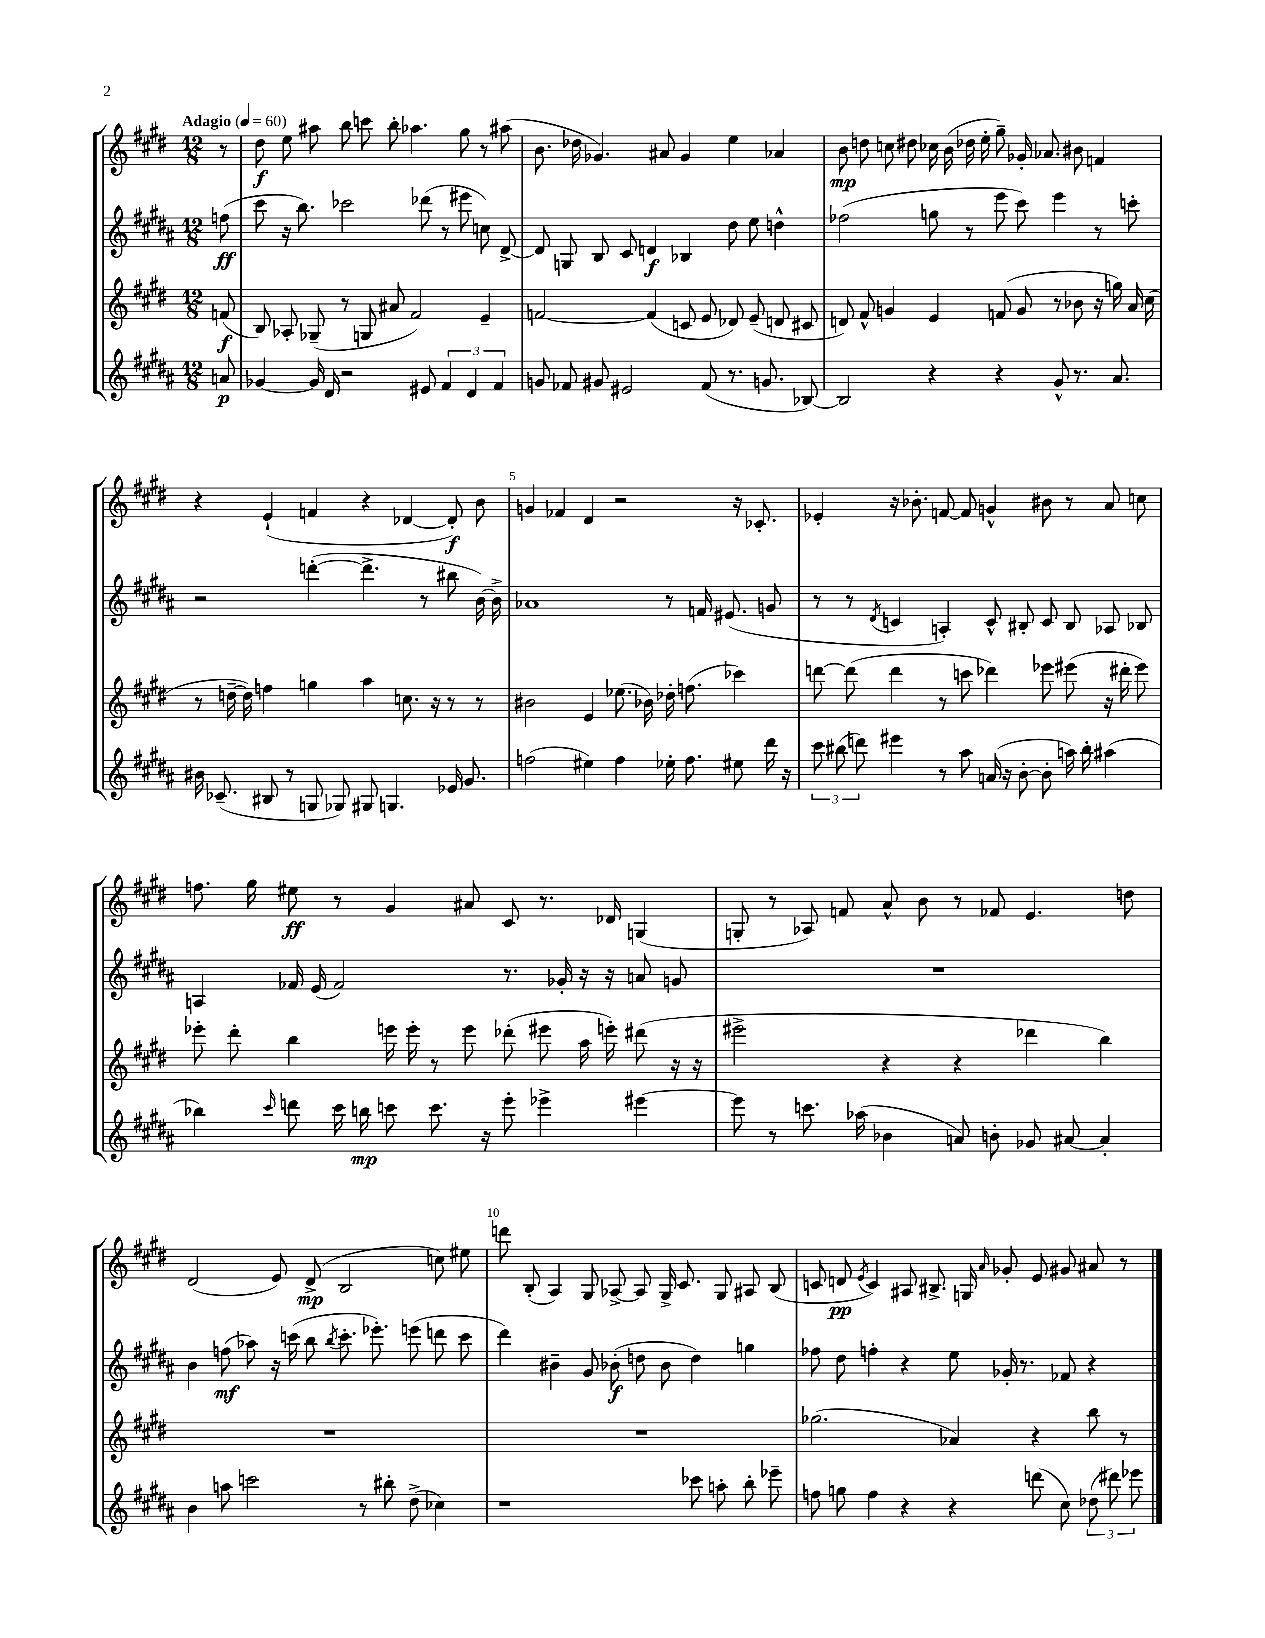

**kern	**dynam	**kern	**dynam	**kern	**dynam	**kern	**dynam
*part4	*part4	*part3	*part3	*part2	*part2	*part1	*part1
*staff4	*staff4	*staff3	*staff3	*staff2	*staff2	*staff1	*staff1
*clefG2	*	*clefG2	*	*clefG2	*	*clefG2	*
*k[f#c#g#d#a#]	*	*k[f#c#g#d#]	*	*k[f#c#g#d#a#]	*	*k[f#c#g#d#]	*
*M12/8	*	*M12/8	*	*M12/8	*	*M12/8	*
*MM60	*	*MM60	*	*MM60	*	*MM60	*
=	=	=	=	=	=	=	=
!	!	!	!	!	!	!LO:TX:a:B:t=Adagio	!
8an/	p	(8fn/	f	(8ffn\	ff	8r	.
=1	=1	=1	=1	=1	=1	=1	=1
[4g-X/	.	8B/)	.	8ccc#\	.	8dd#\	f
.	.	8A-X'/	.	16r	.	8ee\	.
.	.	.	.	8.bb\)	.	.	.
16g-/]	.	(8G-X~/	.	.	.	8aa#X\	.
16d#/	.	.	.	.	.	.	.
2r	.	8r	.	2ccc-X\	.	8bb\	.
.	.	8Gn/	.	.	.	8cccn\	.
.	.	8a#X/	.	.	.	8bb'\	.
.	.	2f#/)	.	.	.	4.aa-X\	.
8e#X/	.	.	.	(8ddd-X\	.	.	.
6f#/	.	.	.	8r	.	.	.
.	.	.	.	8eee#X\	.	8gg#\	.
6d#/	.	.	.	.	.	.	.
.	.	4e~/	.	8ccn\)	.	8r	.
6f#/	.	.	.	.	.	.	.
.	.	.	.	[8d#^/	.	(8aa#X\	.
=2	=2	=2	=2	=2	=2	=2	=2
8gn/	.	[2fn/	.	8d#/]	.	8.b\	.
8f-X/	.	.	.	8Gn/	.	.	.
.	.	.	.	.	.	16dd-X\	.
8g#X/	.	.	.	8B/	.	4.g-X/)	.
2e#X/	.	.	.	8c#/	.	.	.
.	.	(4f/]	.	4dn/	f	.	.
.	.	.	.	.	.	8a#X/	.
.	.	8cn/	.	4B-X/	.	4g-/	.
(8f-/	.	8e/	.	.	.	.	.
8.r	.	8d-X/)	.	8dd#\	.	4ee\	.
.	.	(8e~/	.	8ee\	.	.	.
8.gn/	.	.	.	.	.	.	.
.	.	8dn/	.	4ddn^^\	.	4a-X/	.
[8B-X/)	.	8c#X/	.	.	.	.	.
=3	=3	=3	=3	=3	=3	=3	=3
2B-/]	.	8dn/)	.	(2ff-X\	.	8b\	mp
.	.	8f#^^/	.	.	.	8ddn\	.
.	.	4gn/	.	.	.	8ccn\	.
.	.	.	.	.	.	8dd#X\	.
4r	.	4e/	.	8ggn\	.	16cc-X\	.
.	.	.	.	.	.	(16b\	.
.	.	.	.	8r	.	16dd-X\	.
.	.	.	.	.	.	16ee'\	.
4r	.	(8fn/	.	8eee\	.	8gg#~\)	.
.	.	8g/	.	8ccc#\)	.	16g-X'/	.
.	.	.	.	.	.	8.a-X/	.
8g#^^/	.	8r	.	4eee\	.	.	.
8.r	.	8b-X\	.	.	.	8b#X\	.
.	.	16r	.	8r	.	4fn/	.
8.a#/	.	16ggn\)	.	.	.	.	.
.	.	16a/	.	8cccn'\	.	.	.
.	.	(16cc#\	.	.	.	.	.
!!LO:LB:g=z
=4	=4	=4	=4	=4	=4	=4	=4
16b#X\	.	8r	.	2r	.	4r	.
(8.c-X~/	.	.	.	.	.	.	.
.	.	[16ddn~\	.	.	.	.	.
.	.	16dd\])	.	.	.	.	.
8B#X/	.	4ffn\	.	.	.	(4e`/	.
8r	.	.	.	.	.	.	.
8Gn/	.	4ggn\	.	([4dddn'\	.	4fn/	.
8G-X/)	.	.	.	.	.	.	.
8G#X/	.	4aa\	.	4.ddd^\]	.	4r	.
4.Gn/	.	.	.	.	.	.	.
.	.	8.ccn\	.	.	.	[4d-X/	.
.	.	.	.	8r	.	.	.
.	.	16r	.	.	.	.	.
16e-X/	.	8r	.	8bb#X\	.	8d-'/])	f
8.g#/	.	.	.	.	.	.	.
.	.	8r	.	[16b\)	.	8b\	.
.	.	.	.	16b^\]	.	.	.
=5	=5	=5	=5	=5	=5	=5	=5
(2ffn\	.	2b#X\	.	1a-X	.	4gn/	.
.	.	.	.	.	.	4f-X/	.
4ee#X\)	.	4e/	.	.	.	4d#/	.
4ff\	.	(8.ee-X\	.	.	.	2r	.
.	.	16b-X\)	.	.	.	.	.
16ee-X'\	.	16dd-X'\	.	8r	.	.	.
8.ff\	.	(8.ffn\	.	.	.	.	.
.	.	.	.	16fn/	.	.	.
.	.	.	.	(8.e#X/	.	.	.
8ee#X\	.	4ccc-X\)	.	.	.	16r	.
.	.	.	.	.	.	8.c-X'/	.
16ddd#\	.	.	.	8gn/	.	.	.
16r	.	.	.	.	.	.	.
=6	=6	=6	=6	=6	=6	=6	=6
12ccc#\	.	[8dddn\	.	8r	.	4e-X'/	.
(12bb#X\	.	.	.	.	.	.	.
.	.	(8ddd\]	.	8r	.	.	.
12dddn\)	.	.	.	.	.	.	.
.	.	.	.	8qd#/	.	.	.
4eee#X\	.	4ddd\	.	4cn/	.	16r	.
.	.	.	.	.	.	8.b-X'\	.
8r	.	8r	.	4An'/)	.	[8fn/	.
8aa#\	.	8cccn\	.	.	.	8f/]	.
(16an/	.	4ddd-X\)	.	8c^^/	.	4gn^^/	.
16r	.	.	.	.	.	.	.
[8b'\	.	.	.	8B#X'/	.	.	.
8b'\]	.	8eee-X\	.	8c/	.	8b#X\	.
16aan\)	.	(8eee#X\	.	8B#/	.	8r	.
16bb#'\	.	.	.	.	.	.	.
(4aa#X\	.	16r	.	8A-X/	.	8a/	.
.	.	16ddd#X'\	.	.	.	.	.
.	.	8eee#\)	.	8B-X/	.	8ccn\	.
!!LO:LB:g=z
=7	=7	=7	=7	=7	=7	=7	=7
4bb-X\)	.	8eee-X'\	.	4An/	.	8.ffn\	.
.	.	8ddd#'\	.	.	.	.	.
.	.	.	.	.	.	16gg#\	.
16qqccc#/	.	.	.	.	.	.	.
8dddn\	.	4bb\	.	16f-X/	.	8ee#X\	ff
.	.	.	.	(16e/	.	.	.
16ccc#\	.	.	.	2f-/)	.	8r	.
16bbn\	mp	.	.	.	.	.	.
8cccn\	.	16eeen\	.	.	.	4g#/	.
.	.	16eee'\	.	.	.	.	.
8.ccc\	.	8r	.	.	.	.	.
.	.	8eee\	.	.	.	8a#X/	.
16r	.	.	.	.	.	.	.
8eee'\	.	(8ddd-X'\	.	8.r	.	8c#/	.
4eee-X^\	.	8eee#X\	.	.	.	8.r	.
.	.	.	.	16g-X'/	.	.	.
.	.	16aa\	.	16r	.	.	.
.	.	16eeen'\)	.	16r	.	16d-X/	.
[4eee#X\	.	(8ddd#X\	.	8an/	.	(4Gn/	.
.	.	16r	.	8gn/	.	.	.
.	.	16r	.	.	.	.	.
=8	=8	=8	=8	=8	=8	=8	=8
8eee#\]	.	2eee#X^\	.	1.r	.	8Gn'/	.
8r	.	.	.	.	.	8r	.
8.cccn\	.	.	.	.	.	8A-X/)	.
.	.	.	.	.	.	8fn/	.
(16aa-X\	.	.	.	.	.	.	.
4b-X\	.	4r	.	.	.	8a^^/	.
.	.	.	.	.	.	8b\	.
8an/)	.	4r	.	.	.	8r	.
8bn'\	.	.	.	.	.	8f-X/	.
8g-X/	.	4ddd-X\	.	.	.	4.e/	.
[8a#X/	.	.	.	.	.	.	.
4a#'/]	.	4bb\)	.	.	.	.	.
.	.	.	.	.	.	8ddn\	.
!!LO:LB:g=z
=9	=9	=9	=9	=9	=9	=9	=9
4b\	.	1.r	.	4b\	.	(2d#/	.
8aan\	.	.	.	(8ffn\	mf	.	.
2cccn\	.	.	.	8aa-X\)	.	.	.
.	.	.	.	16r	.	8e/)	.
.	.	.	.	(16cccn\	.	.	.
.	.	.	.	8bb\	.	(8d#^/	mp
.	.	.	.	8qbb/	.	.	.
.	.	.	.	8.ccc'\	.	2B/	.
8r	.	.	.	.	.	.	.
.	.	.	.	8.eee-X'\)	.	.	.
8bb#X'\	.	.	.	.	.	.	.
(8dd#^\	.	.	.	(8eeen\	.	.	.
4cc-X\)	.	.	.	8dddn\	.	8ccn\)	.
.	.	.	.	8ccc\	.	8ee#X\	.
=10	=10	=10	=10	=10	=10	=10	=10
1r	.	1.r	.	4ddd#\)	.	8dddn\	.
.	.	.	.	.	.	(8B'/	.
.	.	.	.	4b#X~\	.	4A/)	.
.	.	.	.	8g#/	.	8G#/	.
.	.	.	.	(8b-X'\	f	[8A-X^/	.
.	.	.	.	8ddn\	.	8A-/]	.
.	.	.	.	8b-\	.	16G#^/	.
.	.	.	.	.	.	8.c#/	.
8ccc-X\	.	.	.	4dd\)	.	.	.
8aan'\	.	.	.	.	.	8G#/	.
8bb'\	.	.	.	4ggn\	.	8A#X/	.
8eee-X~\	.	.	.	.	.	(8B/	.
=11	=11	=11	=11	=11	=11	=11	=11
8ffn\	.	(2.gg-X\	.	8ff-X\	.	8cn/	.
8ggn\	.	.	.	8dd#\	.	8dn/	pp
.	.	.	.	.	.	8qe/	.
4ff\	.	.	.	4ffn'\	.	4c/)	.
4r	.	.	.	4r	.	8A#X/	.
.	.	.	.	.	.	8.B#X^/	.
4r	.	4a-X/)	.	8ee\	.	.	.
.	.	.	.	.	.	16Gn/	.
.	.	.	.	.	.	16qqa/	.
.	.	.	.	16g-X'/	.	8g-X'/	.
.	.	.	.	8.r	.	.	.
(8dddn\	.	4r	.	.	.	8e/	.
8cc#\)	.	.	.	8f-X/	.	8g#X/	.
(12dd-X\	.	8bb\	.	4r	.	8a#X/	.
12ddd#X\)	.	.	.	.	.	.	.
.	.	8r	.	.	.	8r	.
12eee-X\	.	.	.	.	.	.	.
==	==	==	==	==	==	==	==
*-	*-	*-	*-	*-	*-	*-	*-
